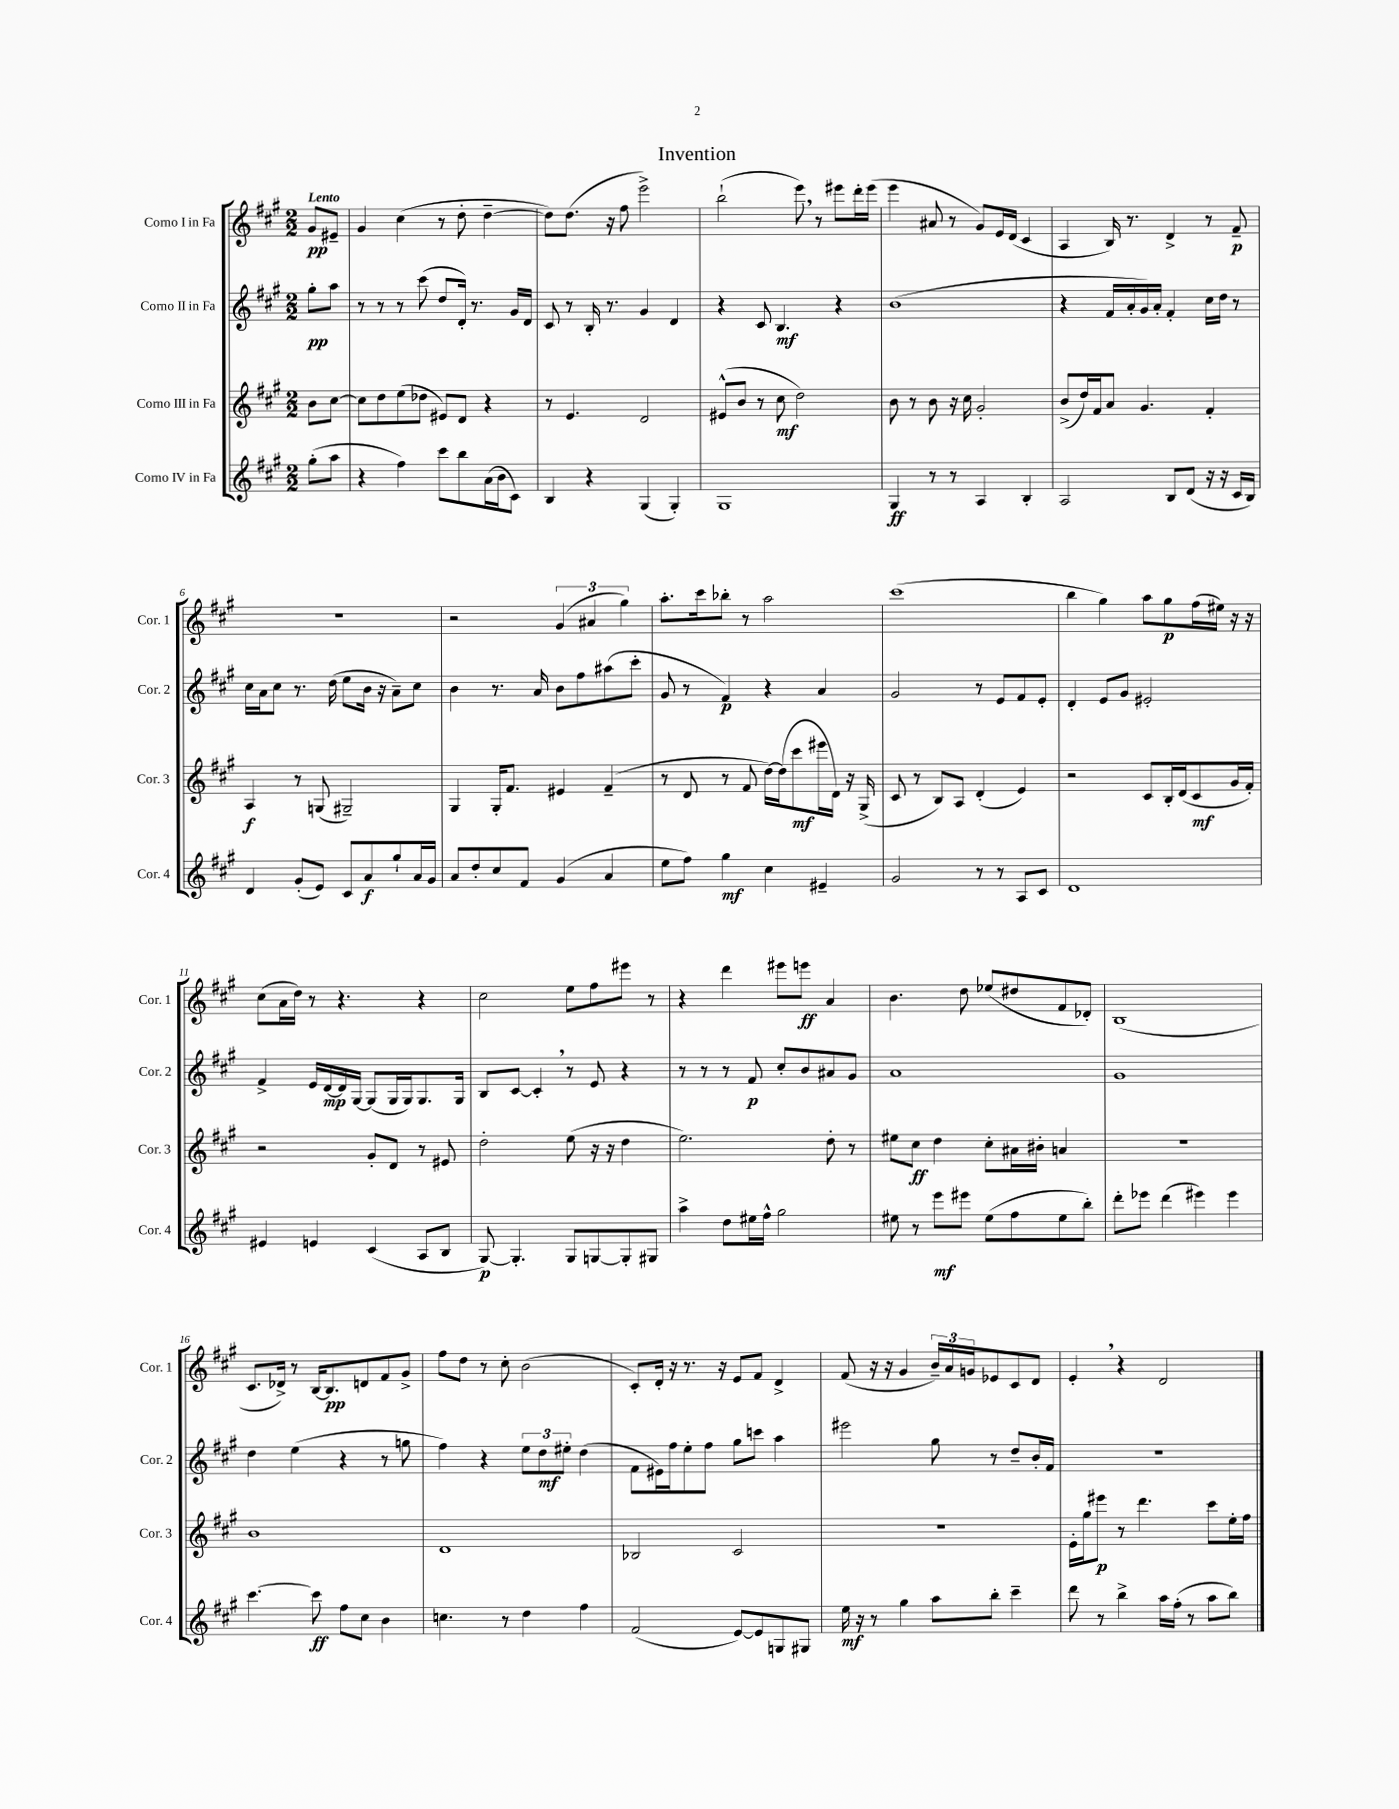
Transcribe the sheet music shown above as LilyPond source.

\header { title = "Invention" }
<<
\new StaffGroup <<
\new Staff = "s0" \with { instrumentName = "Corno I in Fa" shortInstrumentName = "Cor. 1" } {
    \clef treble \key a \major \numericTimeSignature \time 2/2 \partial 4 \tempo "Lento"
    gis'8\pp eis'8-- |
    gis'4 cis''4( r8 d''8-. d''4~-- |
    d''8) d''8.( r16 fis''8 e'''2->) |
    b''2-!( e'''8) \breathe r8 eis'''8 d'''16-. eis'''16( |
    e'''4 ais'8 r8 gis'8) e'16 d'16( cis'4 |
    a4 b16) r8. d'4-> r8 fis'8--\p |
    R1 |
    r2 \tuplet 3/2 { gis'4( ais'4 gis''4) } |
    a''8.-. cis'''16 bes''8-. r8 a''2 |
    cis'''1( |
    b''4 gis''4) a''8 gis''8\p fis''16( eis''16) r16 r16 |
    cis''8( a'16 d''16) r8 r4. r4 |
    cis''2 e''8 fis''8 eis'''8 r8 |
    r4 d'''4 eis'''8 e'''8\ff a'4 |
    b'4. d''8 ees''8( dis''8 fis'8 des'8-.) |
    b1( |
    cis'8. des'16->) r8 b16~ b8.\pp d'8 fis'8 gis'8-> |
    fis''8 d''8 r8 cis''8-. b'2( |
    cis'8-.) d'16-. r16 r8. r16 e'8 fis'8 d'4-> |
    fis'8( r16 r16 gis'4 \tuplet 3/2 { b'16--) a'16 g'16 } ees'8 cis'8 d'8 |
    e'4-. \breathe r4 d'2 \bar "|." |
}
\new Staff = "s1" \with { instrumentName = "Corno II in Fa" shortInstrumentName = "Cor. 2" } {
    \clef treble \key a \major \numericTimeSignature \time 2/2 \partial 4
    gis''8-.\pp a''8 |
    r8 r8 r8 cis'''8( d''8 d'16-.) r8. gis'16 d'16 |
    cis'8 r8 b16-. r8. gis'4 d'4 |
    r4 cis'8 b4.\mf r4 |
    b'1( |
    r4 fis'16 a'16-. gis'16) a'16-. fis'4-. cis''16 d''16 r8 |
    cis''16 a'16 cis''8 r8. d''16( e''8 b'16 r16 a'8--) cis''8 |
    b'4 r8. a'16 b'8 fis''8 ais''8( cis'''8-. |
    gis'8 r8 fis'4\p) r4 a'4 |
    gis'2 r8 e'8 fis'8 e'8-. |
    d'4-. e'8 gis'8 eis'2-. |
    fis'4-> e'16 d'16~\mp d'16 gis16~ gis8( gis16 gis16) gis8. gis16 |
    b8 cis'8~ cis'4-. \breathe r8 e'8 r4 |
    r8 r8 r8 fis'8\p cis''8-. b'8 ais'8 gis'8 |
    a'1 |
    gis'1 |
    d''4 e''4( r4 r8 g''8 |
    fis''4) r4 \tuplet 3/2 { e''8 d''8\mf eis''8-. } d''4( |
    fis'8 eis'16) fis''16 e''8-. fis''8 gis''8 c'''8 a''4 |
    eis'''2 gis''8 r8 d''8-- b'16-. fis'16 |
    r1 \bar "|." |
}
\new Staff = "s2" \with { instrumentName = "Corno III in Fa" shortInstrumentName = "Cor. 3" } {
    \clef treble \key a \major \numericTimeSignature \time 2/2 \partial 4
    b'8 cis''8~ |
    cis''8 d''8 e''8( des''8 eis'8) d'8 r4 |
    r8 e'4. d'2 |
    eis'8-^( b'8 r8 cis''8\mf d''2) |
    b'8 r8 b'8 r16 cis''16 gis'2-. |
    b'8->( d''16) fis'16 a'8 gis'4. fis'4-. |
    a4\f r8 g8( gis2--) |
    gis4 gis16-. fis'8. eis'4 fis'4--( |
    r8 d'8 r8 fis'8 d''16~) d''16( cis'''8\mf eis'''16 d'16) r16 gis16->( |
    cis'8 r8 b8) a8 d'4-.( e'4) |
    r2 cis'8 b16-. d'16( cis'8\mf gis'16 fis'16-.) |
    r2 gis'8-. d'8 r8 eis'8 |
    d''2-. e''8( r16 r16 d''4 |
    e''2.) d''8-. r8 |
    eis''8 cis''8\ff d''4 cis''8-. ais'16 bis'16-. a'4 |
    R1 |
    b'1 |
    d'1 |
    bes2 cis'2 |
    r1 |
    e'16-. gis''16 eis'''8\p r8 d'''4. cis'''8 e''16-. fis''16 \bar "|." |
}
\new Staff = "s3" \with { instrumentName = "Corno IV in Fa" shortInstrumentName = "Cor. 4" } {
    \clef treble \key a \major \numericTimeSignature \time 2/2 \partial 4
    gis''8-.( a''8 |
    r4 fis''4) cis'''8 b''8 a'16( b'16 cis'8) |
    b4 r4 gis4( gis4-.) |
    gis1 |
    gis4\ff r8 r8 a4 b4-. |
    a2 b8 d'8( r16 r16 cis'16 b16) |
    d'4 gis'8-.( e'8) cis'8 a'8\f gis''8-! a'16 gis'16 |
    a'8 d''8-. cis''8 fis'8 gis'4( a'4 |
    e''8 fis''8) gis''4\mf cis''4 eis'4-- |
    gis'2 r8 r8 a8 cis'8 |
    d'1 |
    eis'4 e'4 cis'4( a8 b8 |
    gis8~\p) gis4.-. gis8 g8~ g8-. gis8 |
    a''4-> d''8 eis''16 fis''16-^ gis''2 |
    eis''8 r8 e'''8\mf eis'''8 eis''8( fis''8 eis''8 b''8-.) |
    d'''8-. ees'''8 d'''4( eis'''4) eis'''4 |
    cis'''4.~ cis'''8\ff fis''8 cis''8 b'4 |
    c''4. r8 d''4 fis''4 |
    fis'2( e'8~) e'8 g8 gis8 |
    e''16\mf r16 r8 gis''4 a''8 b''8-. cis'''4-- |
    d'''8 r8 b''4-> a''16 fis''16-.( r8 a''8 b''8) \bar "|." |
}
>>
>>
